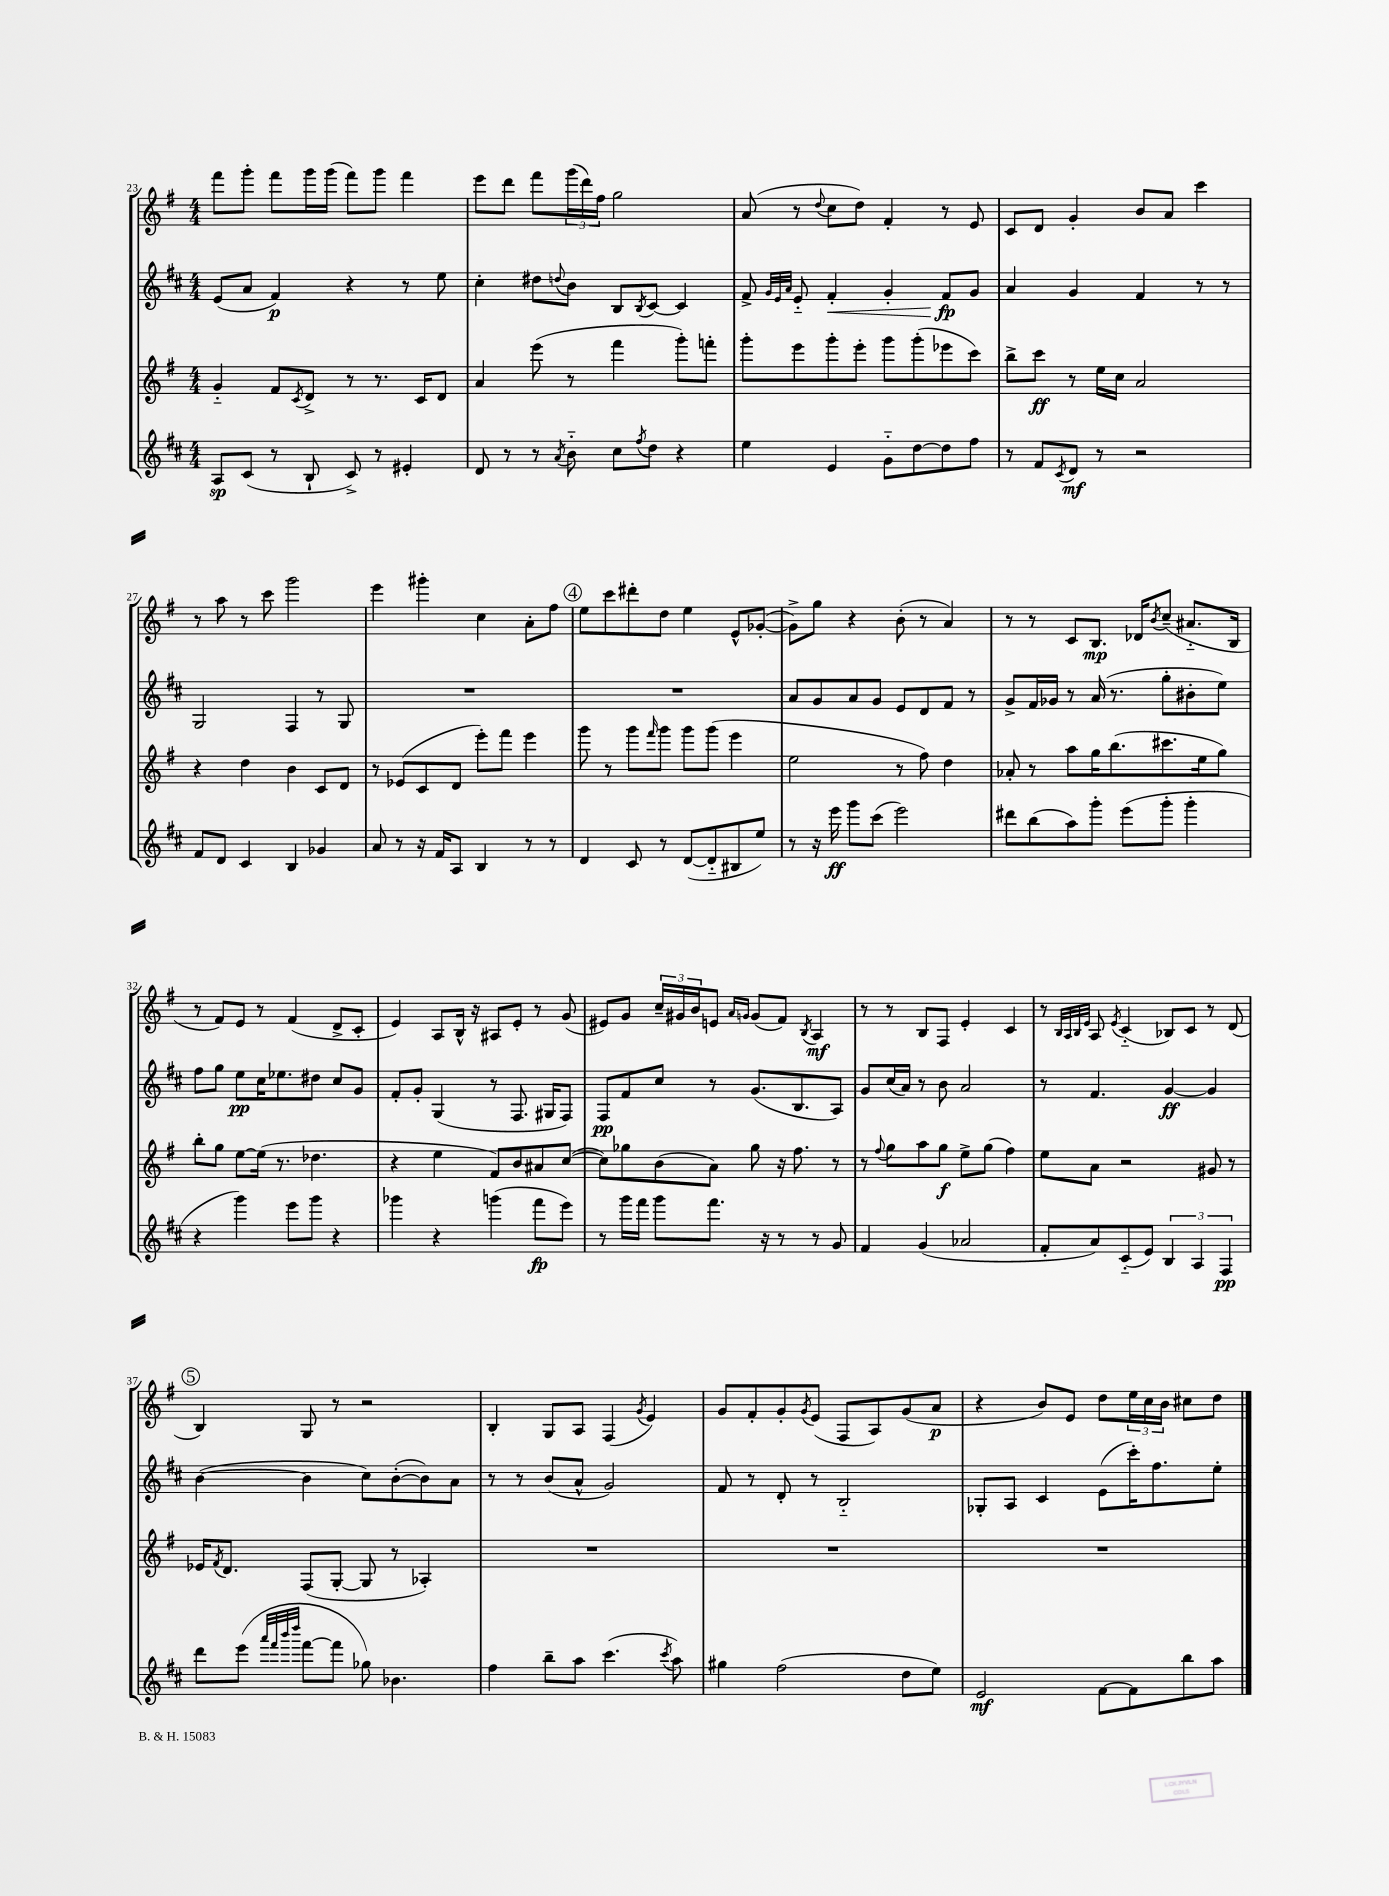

**kern	**dynam	**kern	**dynam	**kern	**dynam	**kern	**dynam
*part4	*part4	*part3	*part3	*part2	*part2	*part1	*part1
*staff4	*staff4	*staff3	*staff3	*staff2	*staff2	*staff1	*staff1
*clefG2	*	*clefG2	*	*clefG2	*	*clefG2	*
*k[f#c#]	*	*k[f#]	*	*k[f#c#]	*	*k[f#]	*
*M4/4	*	*M4/4	*	*M4/4	*	*M4/4	*
=23	=23	=23	=23	=23	=23	=23	=23
8A/L	sp	4g/	.	(8e/L	.	8fff#\L	.
(8c#/J	.	.	.	8a/J	.	8ggg'\J	.
8r	.	8f#/L	.	4f#/)	p	8fff#\L	.
.	.	8qc/	.	.	.	.	.
8B`/	.	8d^/J	.	.	.	16ggg\L	.
.	.	.	.	.	.	(16ggg\JJ	.
8c#^/)	.	8r	.	4r	.	8fff#\L)	.
8r	.	8.r	.	.	.	8ggg\J	.
4e#X'/	.	.	.	8r	.	4fff#\	.
.	.	16c/KL	.	.	.	.	.
.	.	8d/J	.	8ee\	.	.	.
=24	=24	=24	=24	=24	=24	=24	=24
8d/	.	4a/	.	4cc#'\	.	8eee\L	.
8r	.	.	.	.	.	8ddd\J	.
8r	.	(8eee\	.	8dd#X\L	.	8fff#\L	.
8qa/	.	.	.	8qqddn/	.	.	.
8b\	.	8r	.	8b\J	.	(24ggg\L	.
.	.	.	.	.	.	24ddd\)	.
.	.	.	.	.	.	24ff#\JJ	.
8cc#\L	.	4fff#\	.	8B/L	.	2gg\	.
8qff#/	.	.	.	8qB/	.	.	.
8dd\J	.	.	.	[8c#/J	.	.	.
4r	.	8ggg'\L)	.	4c#/]	.	.	.
.	.	8fffn'\J	.	.	.	.	.
=25	=25	=25	=25	=25	=25	=25	=25
4ee\	.	8ggg'\L	.	8f#^/	.	(8a/	.
.	.	.	.	32qqg/LLL	.	.	.
.	.	.	.	32qqe/	.	.	.
.	.	.	.	32qqa/JJJ	.	.	.
.	.	8eee\	.	8e/	.	8r	.
.	.	.	.	.	.	8qqdd/	.
!	!	!	!	!	!LO:HP:b	!	!
4e/	.	8ggg'\	.	4f#'/	<	8cc\L	.
.	.	8eee'\J	.	.	.	8dd\J)	.
8g\L	.	8ggg\L	.	4g'/	.	4f#'/	.
[8dd\	.	(8ggg'\	.	.	.	.	.
8dd\]	.	8eee-X\	.	8f#/L	fp	8r	.
8ff#\J	.	8ccc\J)	.	8g/J	[	8e/	.
=26	=26	=26	=26	=26	=26	=26	=26
8r	.	8bb^\L	.	4a/	.	8c/L	.
8f#/L	.	8ccc\J	ff	.	.	8d/J	.
8qc#/	.	.	.	.	.	.	.
8d/J	mf	8r	.	4g/	.	4g'/	.
8r	.	16ee\LL	.	.	.	.	.
.	.	16cc\JJ	.	.	.	.	.
2r	.	2a/	.	4f#/	.	8b/L	.
.	.	.	.	.	.	8a/J	.
.	.	.	.	8r	.	4ccc\	.
.	.	.	.	8r	.	.	.
!!LO:LB:g=z
=27	=27	=27	=27	=27	=27	=27	=27
8f#/L	.	4r	.	2G/	.	8r	.
8d/J	.	.	.	.	.	8aa\	.
4c#/	.	4dd\	.	.	.	8r	.
.	.	.	.	.	.	8ccc\	.
4B/	.	4b\	.	4F#/	.	2ggg\	.
4g-X/	.	8c/L	.	8r	.	.	.
.	.	8d/J	.	8G/	.	.	.
=28	=28	=28	=28	=28	=28	=28	=28
8a/	.	8r	.	1r	.	4eee\	.
8r	.	(8e-X/L	.	.	.	.	.
16r	.	8c/	.	.	.	4ggg#X'\	.
16f#/KL	.	.	.	.	.	.	.
8A/J	.	8d/J	.	.	.	.	.
4B/	.	8eee'\L)	.	.	.	4cc\	.
.	.	8fff#\J	.	.	.	.	.
8r	.	4eee\	.	.	.	8a'\L	.
8r	.	.	.	.	.	8ff#\J	.
!!LO:REH:place=s1:t=4
=29	=29	=29	=29	=29	=29	=29	=29
4d/	.	8ggg\	.	1r	.	8ee\L	.
.	.	8r	.	.	.	8ccc\	.
8c#/	.	8ggg\L	.	.	.	8ddd#X'\	.
.	.	16qqfff#/	.	.	.	.	.
8r	.	8ggg\J	.	.	.	8dd\J	.
([8d/L	.	8ggg\L	.	.	.	4ee\	.
8d/]	.	(8ggg\J	.	.	.	.	.
8B#X/	.	4eee\	.	.	.	8e^^/L	.
8ee/J)	.	.	.	.	.	([8g-X'/J	.
=30	=30	=30	=30	=30	=30	=30	=30
8r	.	2ee\	.	8a/L	.	8g-^\L])	.
16r	.	.	.	8g/	.	8gg\J	.
16eee\	ff	.	.	.	.	.	.
8ggg\L	.	.	.	8a/	.	4r	.
(8ccc#\J	.	.	.	8g/J	.	.	.
2eee\)	.	8r	.	8e/L	.	(8b'\	.
.	.	8ff#\)	.	8d/	.	8r	.
.	.	4dd\	.	8f#/J	.	4a/)	.
.	.	.	.	8r	.	.	.
=31	=31	=31	=31	=31	=31	=31	=31
8ddd#X\L	.	8a-X'/	.	8g^/L	.	8r	.
(8bb\	.	8r	.	16f#/L	.	8r	.
.	.	.	.	16g-X/JJ	.	.	.
8aa\)	.	8aa\L	.	8r	.	8c/L	.
8ggg'\J	.	16gg\K	.	(16a/	.	8.B/J	mp
.	.	(8.bb\	.	8.r	.	.	.
(8eee\L	.	.	.	.	.	.	.
.	.	.	.	.	.	16d-X/KL	.
.	.	.	.	.	.	8qb/	.
8ggg'\J	.	8.ccc#X\	.	8gg'\L	.	(8cc~/J	.
4ggg'\	.	.	.	8b#X'\	.	8.a#X/L	.
.	.	16ee\k	.	.	.	.	.
.	.	8gg\J)	.	8ee\J)	.	.	.
.	.	.	.	.	.	16B/Jk	.
!!LO:LB:g=z
=32	=32	=32	=32	=32	=32	=32	=32
4r	.	8bb'\L	.	8ff#\L	.	8r	.
.	.	8gg\J	.	8gg\J	.	8f#/L)	.
4ggg\)	.	[8ee\L	.	8ee\L	pp	8e/J	.
.	.	(16ee\Jk]	.	16cc#\K	.	8r	.
.	.	8.r	.	8.ee-X\	.	.	.
8eee\L	.	.	.	.	.	(4f#/	.
8ggg\J	.	4.dd-X\	.	8dd#X\J	.	.	.
4r	.	.	.	8cc#/L	.	8d^/L	.
.	.	.	.	8g/J	.	8c'/J	.
=33	=33	=33	=33	=33	=33	=33	=33
4ggg-X\	.	4r	.	8f#'/L	.	4e/)	.
.	.	.	.	8g'/J	.	.	.
4r	.	4ee\	.	(4G/	.	8A/L	.
.	.	.	.	.	.	16B^^/Jk	.
.	.	.	.	.	.	16r	.
(4gggn\	.	8f#/L)	.	8r	.	8A#X/L	.
.	.	8b/	.	8.F#/	.	8e'/J	.
8fff#\L	fp	8a#X/	.	.	.	8r	.
.	.	.	.	16G#X/KL	.	.	.
8eee\J)	.	([8cc/J	.	8F#/J)	.	(8g/	.
=34	=34	=34	=34	=34	=34	=34	=34
8r	.	8cc\L])	.	8F#/L	pp	8e#X/L)	.
16ggg\LL	.	8gg-X\	.	8f#/	.	8g/J	.
16fff#\JJ	.	.	.	.	.	.	.
8ggg\L	.	(8b\	.	8cc#/J	.	24cc~/LL	.
.	.	.	.	.	.	24g#X/	.
.	.	.	.	.	.	24b/J	.
8.fff#\J	.	8a\J)	.	8r	.	8en/J	.
.	.	.	.	.	.	16qqa/LL	.
.	.	.	.	.	.	16qqgn/JJ	.
.	.	8gg-\	.	(8.g/L	.	(8g/L	.
16r	.	.	.	.	.	.	.
8r	.	16r	.	.	.	8f#/J)	.
.	.	8.ff#\	.	8.B/	.	.	.
.	.	.	.	.	.	8qB/	.
8r	.	.	.	.	.	4A/	mf
8g/	.	8r	.	8A/J)	.	.	.
=35	=35	=35	=35	=35	=35	=35	=35
4f#/	.	8r	.	8g/L	.	8r	.
.	.	8qqff#/	.	.	.	.	.
.	.	8gg\L	.	(16cc#/L	.	8r	.
.	.	.	.	16a/JJ)	.	.	.
(4g/	.	8aa\	.	8r	.	8B/L	.
.	.	8gg\J	f	8b\	.	8F#/J	.
2a-X/	.	8ee^\L	.	2a/	.	4e'/	.
.	.	(8gg\J	.	.	.	.	.
.	.	4ff#\)	.	.	.	4c/	.
=36	=36	=36	=36	=36	=36	=36	=36
8f#'/L	.	8ee\L	.	8r	.	8r	.
.	.	.	.	.	.	32qqB/LLL	.
.	.	.	.	.	.	32qqA/	.
.	.	.	.	.	.	32qqB/	.
.	.	.	.	.	.	32qqe/JJJ	.
8a/)	.	8a\J	.	4.f#/	.	8A/	.
.	.	.	.	.	.	8qe/	.
(8c#/	.	2r	.	.	.	(4c/	.
8e/J)	.	.	.	.	.	.	.
6B/	.	.	.	[4g/	ff	8B-X/L)	.
.	.	.	.	.	.	8c/J	.
6A/	.	.	.	.	.	.	.
.	.	8g#X/	.	4g/]	.	8r	.
6F#/	pp	.	.	.	.	.	.
.	.	8r	.	.	.	(8d/	.
!!LO:LB:g=z
!!LO:REH:place=s1:t=5
=37	=37	=37	=37	=37	=37	=37	=37
8ddd\L	.	16e-X/KL	.	([4b\	.	4B/)	.
.	.	8qf#/	.	.	.	.	.
.	.	8.d/J	.	.	.	.	.
(8eee\J	.	.	.	.	.	.	.
32qqaaa/LLL	.	.	.	.	.	.	.
32qqfff#/	.	.	.	.	.	.	.
32qqbbb/	.	.	.	.	.	.	.
32qqdddd/JJJ	.	.	.	.	.	.	.
[8fff#\L	.	(8F#/L	.	4b\]	.	8G/	.
8fff#\J]	.	[8G'/J	.	.	.	8r	.
8gg-X\)	.	8G/]	.	8cc#\L)	.	2r	.
4.b-X\	.	8r	.	([8b'\	.	.	.
.	.	4A-X'/)	.	8b\])	.	.	.
.	.	.	.	8a\J	.	.	.
=38	=38	=38	=38	=38	=38	=38	=38
4ff#\	.	1r	.	8r	.	4B'/	.
.	.	.	.	8r	.	.	.
8bb~\L	.	.	.	(8b/L	.	8G/L	.
8aa\J	.	.	.	8a^^/J	.	8A/J	.
(4.ccc#\	.	.	.	2g/)	.	(4F#/	.
.	.	.	.	.	.	8qg/	.
.	.	.	.	.	.	4e/)	.
8qccc#/	.	.	.	.	.	.	.
8aa\)	.	.	.	.	.	.	.
=39	=39	=39	=39	=39	=39	=39	=39
4gg#X\	.	1r	.	8f#/	.	8g/L	.
.	.	.	.	8r	.	8f#'/	.
(2ff#\	.	.	.	8d'/	.	8g'/	.
.	.	.	.	.	.	8qg/	.
.	.	.	.	8r	.	(8e/J	.
.	.	.	.	2B/	.	8F#/L	.
.	.	.	.	.	.	8A/)	.
8dd\L	.	.	.	.	.	(8g/	.
8ee\J)	.	.	.	.	.	8a/J	p
=40	=40	=40	=40	=40	=40	=40	=40
2e/	mf	1r	.	8G-X'/L	.	4r	.
.	.	.	.	8A/J	.	.	.
.	.	.	.	4c#/	.	8b/L)	.
.	.	.	.	.	.	8e/J	.
[8f#\L	.	.	.	(8e\L	.	8dd\L	.
8f#\]	.	.	.	16ccc#'\K)	.	24ee\L	.
.	.	.	.	.	.	24cc\	.
.	.	.	.	8.ff#\	.	.	.
.	.	.	.	.	.	24b\JJ	.
8bb\	.	.	.	.	.	8cc#X\L	.
8aa\J	.	.	.	8ee'\J	.	8dd\J	.
==	==	==	==	==	==	==	==
*-	*-	*-	*-	*-	*-	*-	*-
